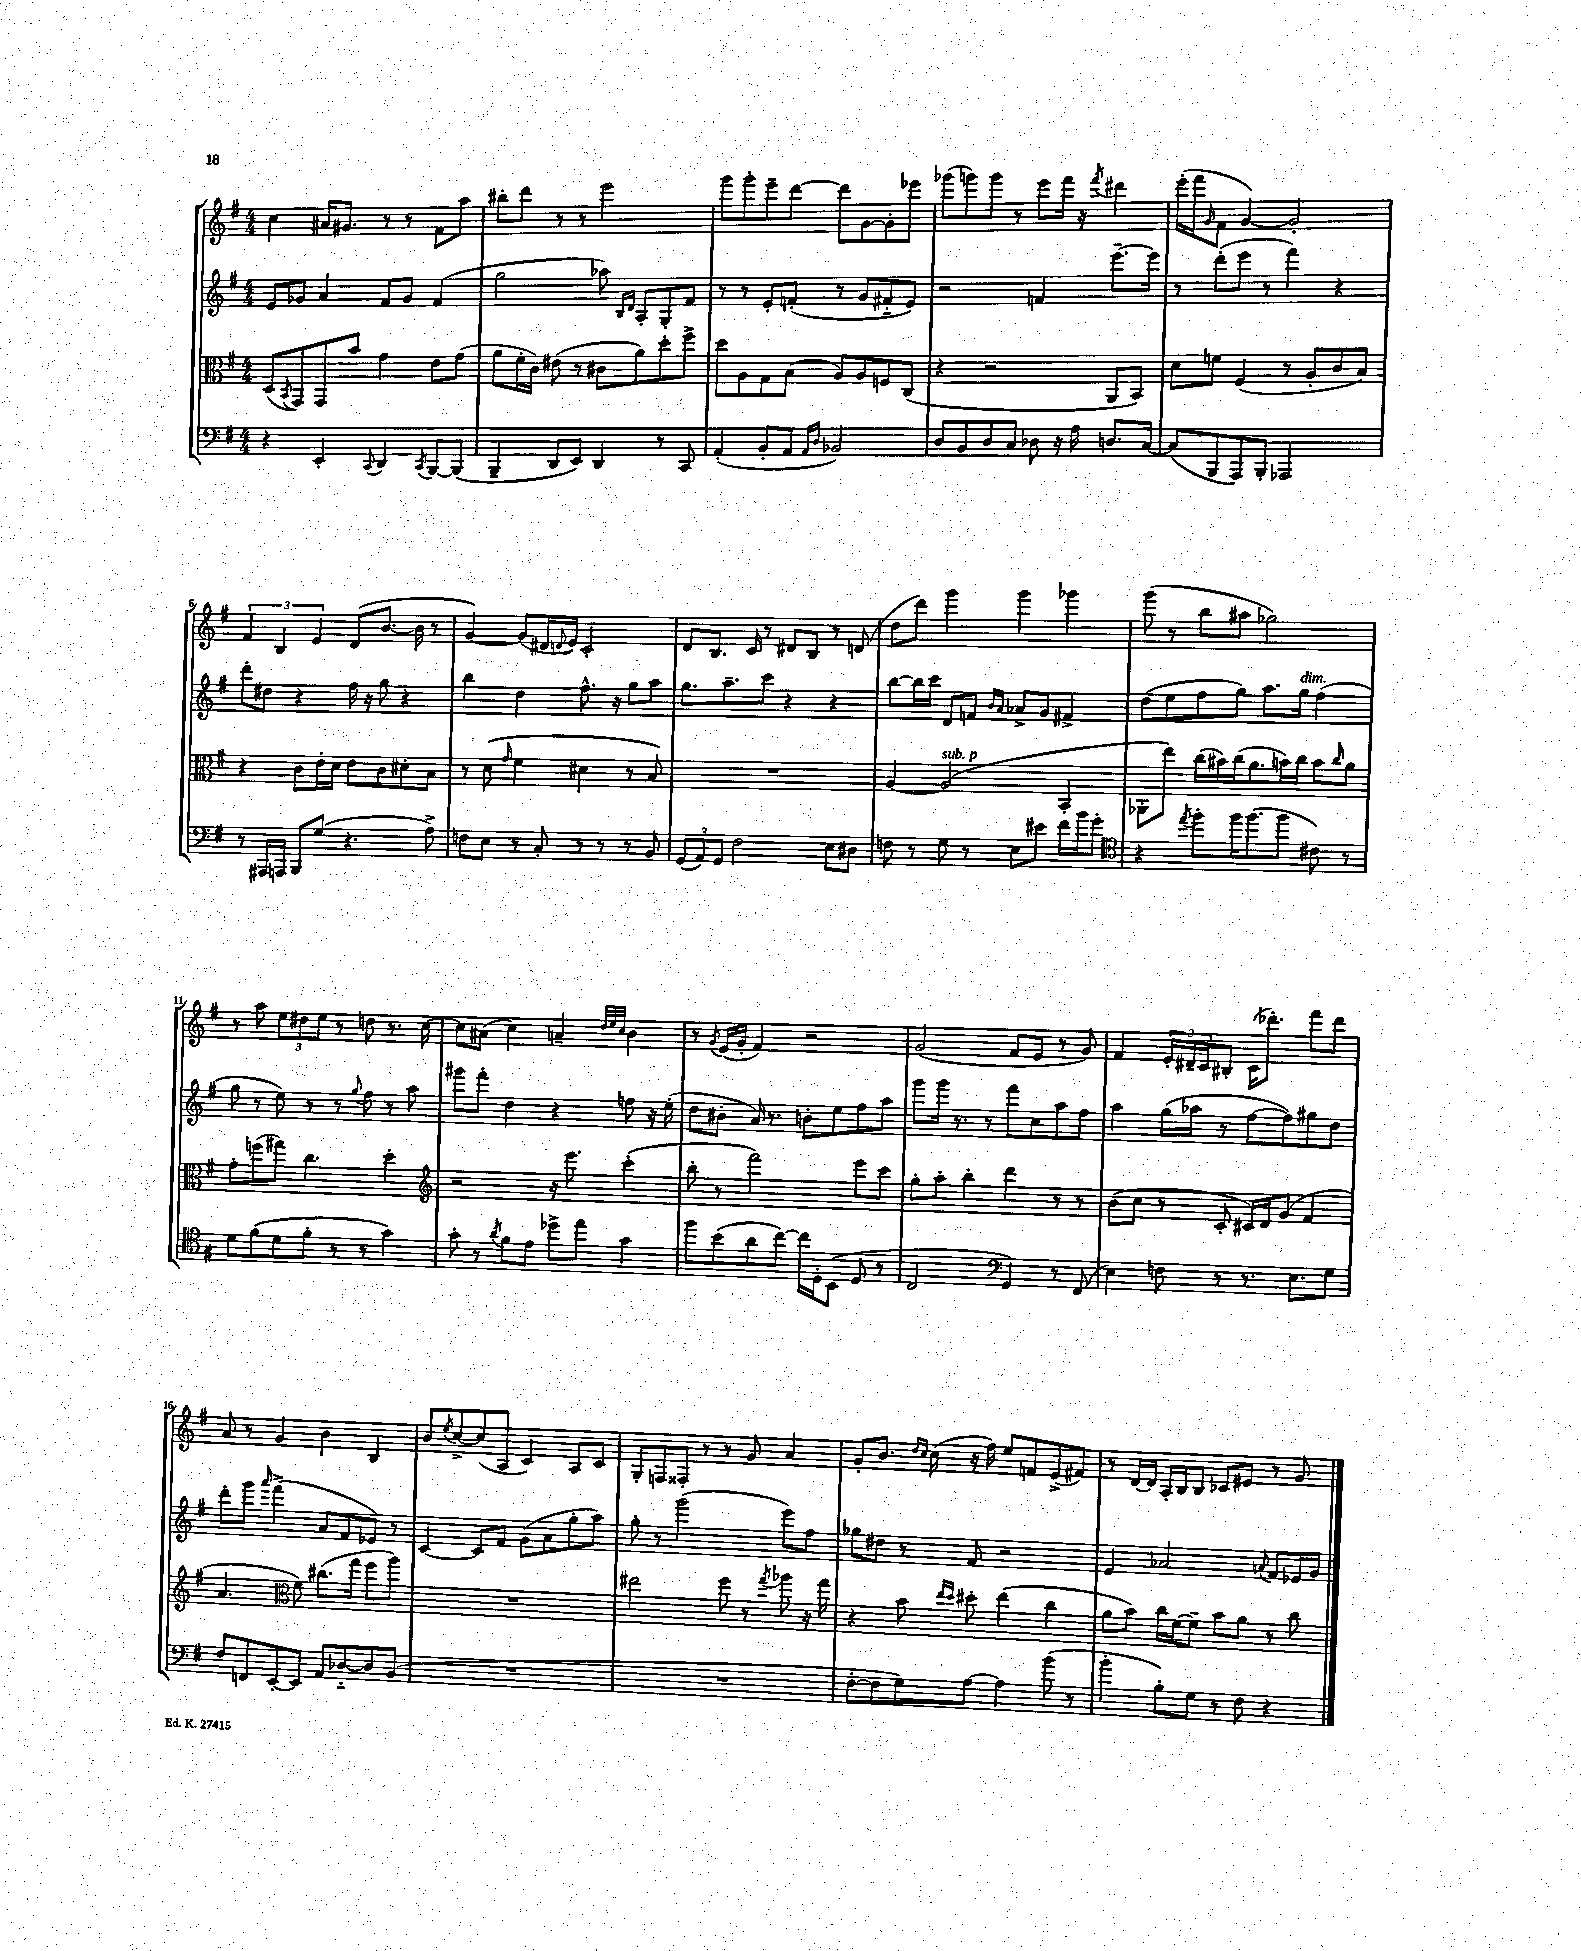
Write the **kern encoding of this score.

**kern	**kern	**kern	**kern
*staff4	*staff3	*staff2	*staff1
*clefF4	*clefC3	*clefG2	*clefG2
*k[f#]	*k[f#]	*k[f#]	*k[f#]
*M4/4	*M4/4	*M4/4	*M4/4
4r	(8D/L	8e/L	4cc\
.	8qBB/	.	.
.	8GG/)	8g-/J	.
4EE'/	8GG/	4a/	16a#/LK
.	.	.	8.g#/J
.	8b/J	.	.
8qqCC/	.	.	.
4DD/	4g\	8f#/L	8r
.	.	8g-/J	8r
8qCC/	.	.	.
[8BBB/L	8e\L	(4f#/	8f#\L
(8BBB/]J	(8g\J	.	8aa\J
=	=	=	=
4BBB~/	8a\L	2gg\	8bb#'\L
.	16f#'\L	.	8ddd\J
.	16c\JJ)	.	.
8DD/L	(8e#\	.	8r
8EE/J)	8r	.	8r
4DD/	8c#\L	8aa-\)	2eee\
.	.	16qqB/LL	.
.	.	16qqd/JJ	.
.	8a\)	8A'/L	.
8r	8dd'\	8G'/	.
8CC/	8ff#^\J	8f#/J	.
=	=	=	=
(4AA'/	8dd\L	8r	8ggg\L
.	8A\	8r	8ggg'\
8BB'/L	8G\	8e'/L	8eee~\
8AA/J	(8B\J	(8f'/J	[8ddd\J
16qqAA/LL	.	.	.
16qqD/JJ	.	.	.
2BB-/)	8A/L)	8r	8ddd\]L
.	8A/	8g/L	[8g\
.	8F/	8f#'~/	8g'\]
.	(8C/J	8e/J)	8eee-\J
=	=	=	=
8D/L	4r	2r	(8ggg-\L
8BB/	.	.	8ggg\)
8D/	2r	.	8ggg\J
8C/J	.	.	8r
8D-\	.	4f/	8eee\L
16r	.	.	16fff#\Jk
16A\	.	.	16r
.	.	.	8qfff#/
8.D/L	8AA/L	[8.eee~\L	4ddd#\
.	8BB/J)	.	.
[16C/Jk	.	16eee\]Jk	.
=	=	=	=
(8C/]L	8d\L	8r	(16eee'\LL
.	.	.	16fff#\J
.	.	.	16qqg/
8BBB/	8f\J	(8ddd'\L	8f#\J
8AAA/)	(4F#/	8eee\J	[4g/)
8BBB'/J	.	8r	.
2AAA-/	8r	4fff#\)	2g'/]
.	8A'/L	.	.
.	8c/	4r	.
.	8B/J)	.	.
=	=	=	=
8r	4r	8ddd'\L	6f#/
16AAA#/LL	.	8dd#\J	.
.	.	.	6B/
16AAA/JJ	.	.	.
8BBB/L	8c\L	4r	.
.	.	.	6e/
(8G/J	16e'\L	.	.
.	16d\JJ	.	.
4.r	8e\L	16ff#\	(8d/L
.	.	16r	.
.	8c\	8gg\	[8.b/J
.	8d#'\	4r	.
.	.	.	16b\]
8A^\)	8B\J	.	8r
=	=	=	=
8F\L	8r	4bb\	[4g/)
8E\J	(8d\	.	.
.	16qqg/	.	.
8r	4f#\	4dd\	(8g/]L
8C'/	.	.	16d#/L
.	.	.	8qqd/
.	.	.	16e/JJ)
8r	4d#\	8.ff#^^\	2c'/
8r	.	.	.
.	.	16r	.
8r	8r	8gg\L	.
8BB/	8B/)	8aa\J	.
=	=	=	=
(12GG/L	1r	8.gg\L	8d/L
12AA/)	.	.	.
.	.	.	8.B/J
12GG/J	.	.	.
.	.	8.aa~\	.
2F#\	.	.	.
.	.	.	16c/
.	.	8ccc\J	8r
.	.	4r	8d#/L
.	.	.	8B/J
8E\L	.	4r	8r
8D#\J	.	.	(8d/
=	=	=	=
8F\	[4A/	[8bb\L	8dd\L
8r	.	16bb\]L	8ddd\J)
.	.	16ccc\JJ	.
8G\	(2A/]	8d/L	4ggg\
8r	.	8f/J	.
.	.	16qqb/LL	.
.	.	16qqa/JJ	.
8E\L	.	8a-^/L	4ggg\
8e#\J	.	8g/J	.
16f#\LL	4BB'/	4f#^/	4ggg-\
16b\J	.	.	.
8g'\J	.	.	.
=	=	=	=
*clefC4	*	*	*
4r	8AA-'\L	(8dd\L	(8ggg\
.	8ee\J)	8ee\	8r
8qee/	.	.	.
8ff#'\L	(16cc\LL	8ff#\	8bb\L
.	16b#\)	.	.
16ff#\K	(16cc\J	8gg\J)	8aa#\J
(8.ff#\	8.a\	.	.
.	.	8.aa\L	2gg-\)
8ff#\J	16b\L)	.	.
.	16cc\JJ	16gg\Jk	.
8c#\)	8b\L	(4ff#\	.
.	16qqcc/	.	.
8r	8a\J	.	.
=	=	=	=
8d\L	8g'\L	8gg\	8r
(8f#\	(8ff\	8r	8aa\
8d\	8gg#\J)	8ee\)	12ee\L
.	.	.	12dd#\
8f#'\J	4.cc\	8r	.
.	.	.	12ee\J
8r	.	8r	8r
.	.	8qqgg/	.
8r	.	8ff#\	8dd\
4g\)	4dd'\	8r	8.r
.	.	8aa\	.
.	.	.	[16cc\
=	=	=	=
*	*clefG2	*	*
8g'\	2r	8ggg#\L	8cc\]L
8r	.	8fff#'\J	(8a#\J
8qa/	.	.	.
8f#\L	.	4dd\	4cc\)
8e\J	.	.	.
8dd-^\L	16r	4r	4a~/
.	8.eee\	.	.
8ee\J	.	.	.
.	.	.	32qqdd/LLL
.	.	.	32qqee/
.	.	.	32qqcc/JJJ
4g\	(4ccc'\	8ff\	4b\
.	.	16r	.
.	.	(16ee'\	.
=	=	=	=
8ff#\L	8bb'\	8dd\L	8r
.	.	.	8qg/
(8b\	8r	8b#'\J	(16e/LL
.	.	.	16g'/JJ
8a\	2fff#\)	16a/)	4f#/)
.	.	8.r	.
[8cc\J)	.	.	.
16cc\]LL	.	8b'\L	2r
16D'\J	.	.	.
(8BB\J	.	8ee\	.
8D/	8eee\L	8ff#\	.
8r	8ccc\J	8aa\J	.
=	=	=	=
2C/	8gg'\L	8ggg\L	(2g/
.	8aa'\J	16ggg\Jk	.
.	.	8.r	.
.	4bb'\	.	.
.	.	8r	.
*clefF4	*	*	*
4GG/)	4ddd\	8fff#\L	8f#/L
.	.	8cc\	8e/J
8r	8r	8aa\	8r
(8FF#/	8r	8ff#\J	8g/)
=	=	=	=
4E\)	(8b\L	4aa\	4f#/
.	8cc\J	.	.
8F\	8r	(16gg\LL	24e'/LL
.	.	.	24d#~/
.	.	16aa-\JJ	.
.	.	.	24c/J
8r	8c'/	8r	8B#'/J
8.r	16c#/LL)	[8ff#\L	(16c\LK
.	16d/J	.	8.ddd-'\J)
.	(8g/J	8ff#\])	.
8.E\L	.	.	.
.	4f#/	8gg#\	8fff#\L
8G\J	.	8dd\J	8ddd-\J
=	=	=	=
8F#/L	4.a/	8ddd'\L	8a/
8FF/	.	8ggg\J	8r
.	.	16qqaaa/	.
[8EE'/	.	(4fff#^\	4g/
*	*clefC3	*	*
8EE/]J	8f#\)	.	.
8AA/L	(8.cc#\L	8a/L	4b\
[8D-'~/	.	8f#/	.
.	16gg\Jk	.	.
8D-/]	8ff#\L	8e-/J)	4B/
(8BB/J	8aa\J)	8r	.
=	=	=	=
1r	1r	[4c/	8b/L
.	.	.	8qee/
.	.	.	[8cc^/
.	.	8c/]L	(8cc/]
.	.	8f#/J	8A/J
.	.	(8g\L	4c/)
.	.	8a\	.
.	.	8gg'\	8A/L
.	.	8aa\J)	8c/J
=	=	=	=
1r	2ee#\	8gg'\	8G'/L
.	.	8r	8F/
.	.	(2ggg\	8F##'/J
.	.	.	8r
.	8ff#\	.	8r
.	8r	.	8g/
.	8qgg/	.	.
.	8aa-\	8eee\L)	4a/
.	16r	8ff#\J	.
.	16gg\	.	.
=	=	=	=
[8F#'\L	4r	8gg-\L	8g'/L
8F#\]	.	8dd#\J	8.b/J
8G\)	8b\	8r	.
.	.	.	16qqdd/LL
.	.	.	16qqcc/JJ
.	.	.	(16cc\
.	16qqee/LL	.	.
.	16qqdd/JJ	.	.
[8A\J	8dd#'\	8f#/	16r
.	.	.	16ff#\)
4A\]	(4ee\	2r	8ee/L
.	.	.	8f/
(8b\	4cc\	.	(8e^/
8r	.	.	8f#/J)
=	=	=	=
4b'\	8a\L	4e/	8r
.	8b\J)	.	[16d/LL
.	.	.	16d/]JJ
8B'\L)	16cc\LL	2a-/	16A'/LL
.	[16f#\J	.	16B/J
8G\J	8f#~\]J	.	8B/J
8r	8b\L	.	8c-/L
8F#\	8a\J	.	8e#/J
.	.	8qqa/	.
4r	8r	8f#/L	8r
.	8cc\	16e-/L	8g/
.	.	16g/JJ	.
==	==	==	==
*-	*-	*-	*-
